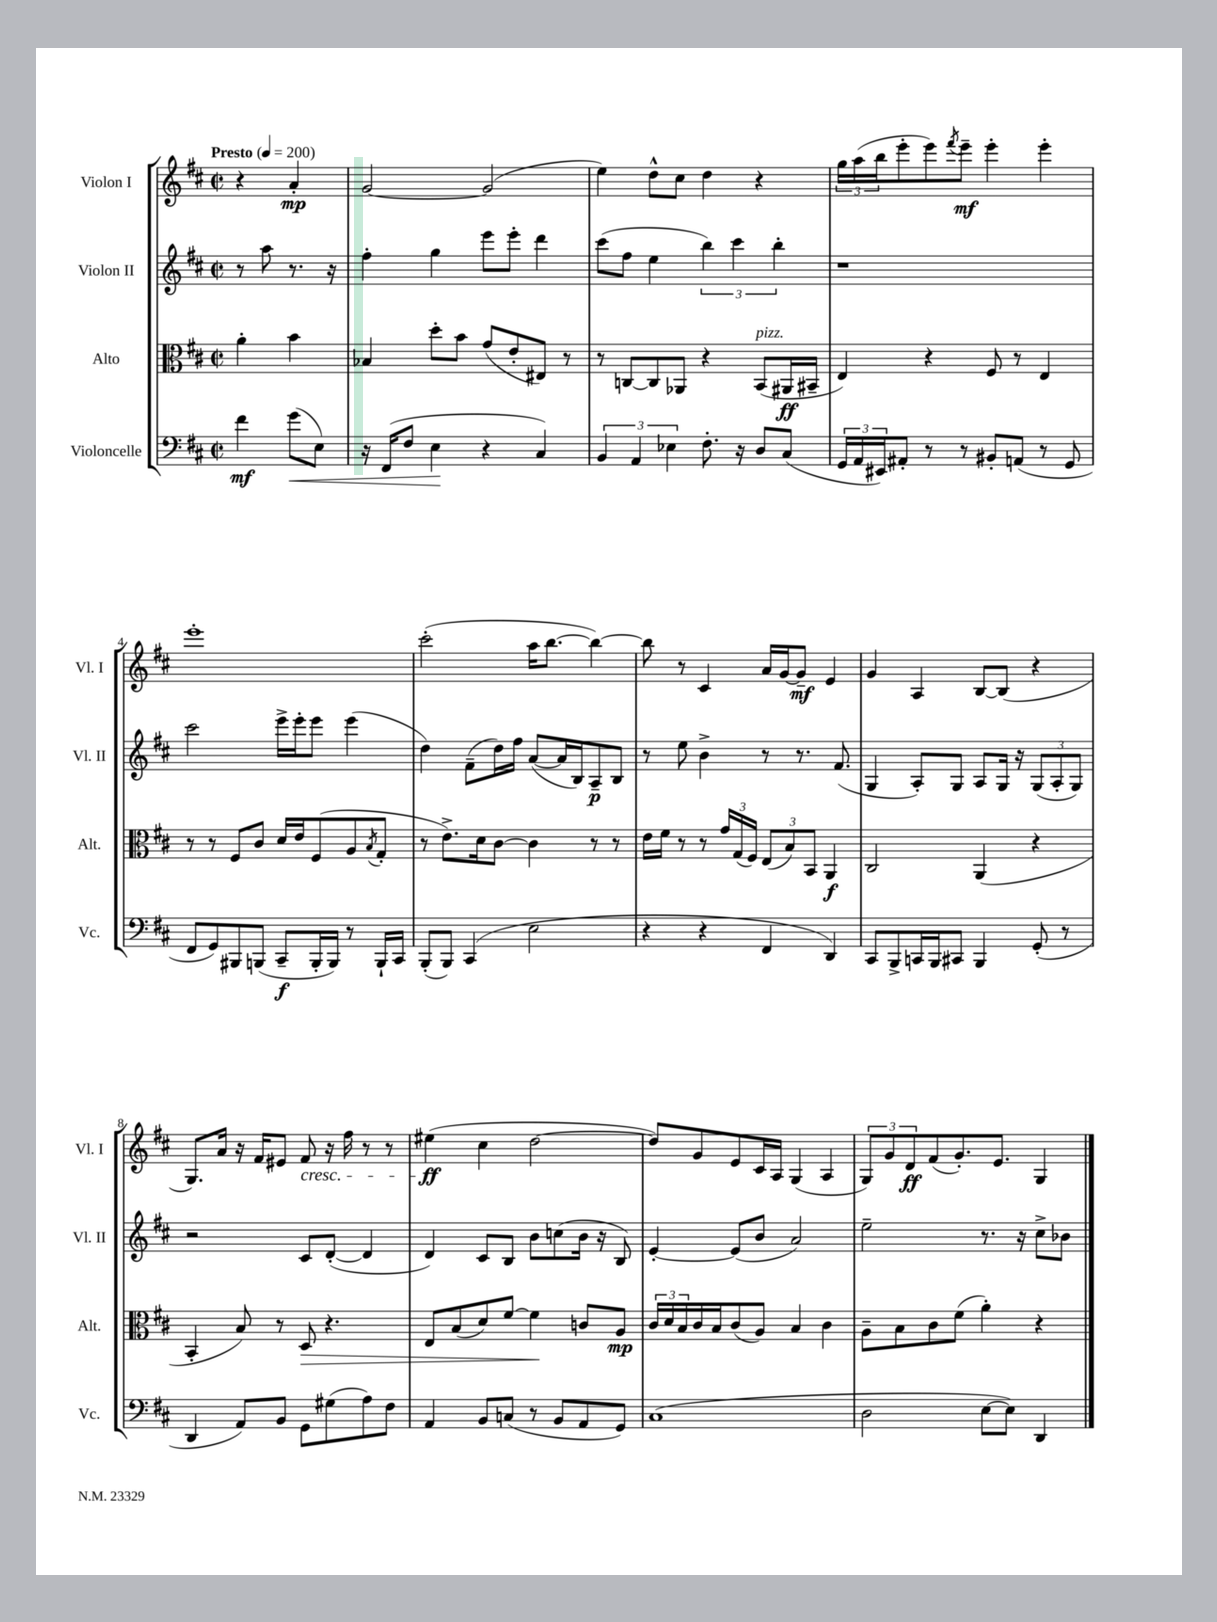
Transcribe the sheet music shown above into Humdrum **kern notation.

**kern	**kern	**kern	**kern
*staff4	*staff3	*staff2	*staff1
*clefF4	*clefC3	*clefG2	*clefG2
*k[f#c#]	*k[f#c#]	*k[f#c#]	*k[f#c#]
*M2/2	*M2/2	*M2/2	*M2/2
*met(c|)	*met(c|)	*met(c|)	*met(c|)
*MM200	*MM200	*MM200	*MM200
4f#	4a'	8r	4r
.	.	8aa	.
(8g	4b	8.r	4a'
8E)	.	.	.
.	.	16r	.
=	=	=	=
16r	4B-	4ff#'	[2g
(16FF#	.	.	.
8F#	.	.	.
4E	8dd'	4gg	.
.	8b	.	.
4r	(8g	8eee	(2g]
.	8e'	8eee'	.
4C#)	8E#)	4ddd	.
.	8r	.	.
=	=	=	=
6BB	8r	(8ccc#	4ee)
.	[8C	8ff#	.
6AA	.	.	.
.	8C]	4ee	8dd^^
6E-	.	.	.
.	8AA-	.	8cc#
8.F#'	4r	6bb)	4dd
.	.	6ccc#	.
16r	.	.	.
8D	(8BB	.	4r
.	.	6bb'	.
(8C#	16AA#	.	.
.	16BB#~	.	.
=	=	=	=
24GG	4E)	1r	24gg
24AA	.	.	(24aa
24EE#)	.	.	24bb
8AA#'	.	.	8eee'
8r	4r	.	8eee)
.	.	.	8qfff#
8r	.	.	8eee~
8BB#'	8F#	.	4eee'
(8AA	8r	.	.
8r	4E	.	4eee'
8GG	.	.	.
=	=	=	=
8FF#	8r	2ccc#	1eee'
8GG)	8r	.	.
8BBB#	8F#	.	.
(8BBB	8c#	.	.
8CC#~	16d	16eee^	.
.	16e	16eee'	.
16BBB'	(8F#	8eee	.
16BBB)	.	.	.
8r	8A	(4eee	.
.	8qB	.	.
16BBB`	8G'	.	.
16CC#	.	.	.
=	=	=	=
(8BBB'	8r	4dd)	(2ccc#'
8BBB)	8.e^)	.	.
(4CC#	.	(8f#~	.
.	16d	.	.
.	[8c#	16dd)	.
.	.	16ff#	.
2E	4c#]	([8a	16aa
.	.	.	[8.bb
.	.	16a]	.
.	.	16B)	.
.	8r	8A~	4bb_)
.	8r	8B	.
=	=	=	=
4r	16e	8r	8bb]
.	16f#	.	.
.	8r	8ee	8r
4r	8r	4b^	4c#
.	24g	.	.
.	(24G	.	.
.	24F#)	.	.
4FF#	(12E	8r	16a
.	.	.	[16g
.	12B)	.	.
.	.	8.r	8g~]
.	12BB	.	.
4DD)	4AA	.	4e
.	.	(8.f#	.
=	=	=	=
8CC#	2C#	4G	4g
8BBB^	.	.	.
16CC	.	8A')	4A
16BBB	.	.	.
8CC#	.	8G	.
4BBB	(4AA	8A	[8B
.	.	16G	(8B]
.	.	16r	.
(8GG'	4r	(12G	4r
.	.	12A'	.
8r	.	.	.
.	.	12G)	.
=	=	=	=
4DD	4BB'	2r	8.G)
.	.	.	16a
8AA)	8B)	.	16r
.	.	.	16f#
8BB	8r	.	8e#
8GG	8D	8c#	8f#
(8G#	4.r	([8d'	16r
.	.	.	16ff#
8A)	.	4d]	8r
8F#	.	.	8r
=	=	=	=
4AA	8E	4d)	(4ee#
.	(8B	.	.
8BB	8d)	8c#	4cc#
(8C	[8f#	8B	.
8r	4f#]	8b	[2dd
8BB	.	(8cc	.
8AA	8c	16b	.
.	.	16r	.
8GG)	8A	8B)	.
=	=	=	=
(1C#	24c#	[4e'	8dd])
.	24d	.	.
.	24B	.	.
.	16c#	.	8g
.	16B	.	.
.	(8c#	(8e]	8e
.	8A)	8b	16c#
.	.	.	16A
.	4B	2a)	(4G
.	4c#	.	4A
=	=	=	=
2D	8A~	2ee~	12G)
.	.	.	12g
.	8B	.	.
.	.	.	12d
.	8c#	.	(8f#
.	(8f#	.	8.g')
[8E	4a')	8.r	.
.	.	.	8.e
8E])	.	.	.
.	.	16r	.
4DD	4r	8cc#^	4G
.	.	8b-	.
==	==	==	==
*-	*-	*-	*-
